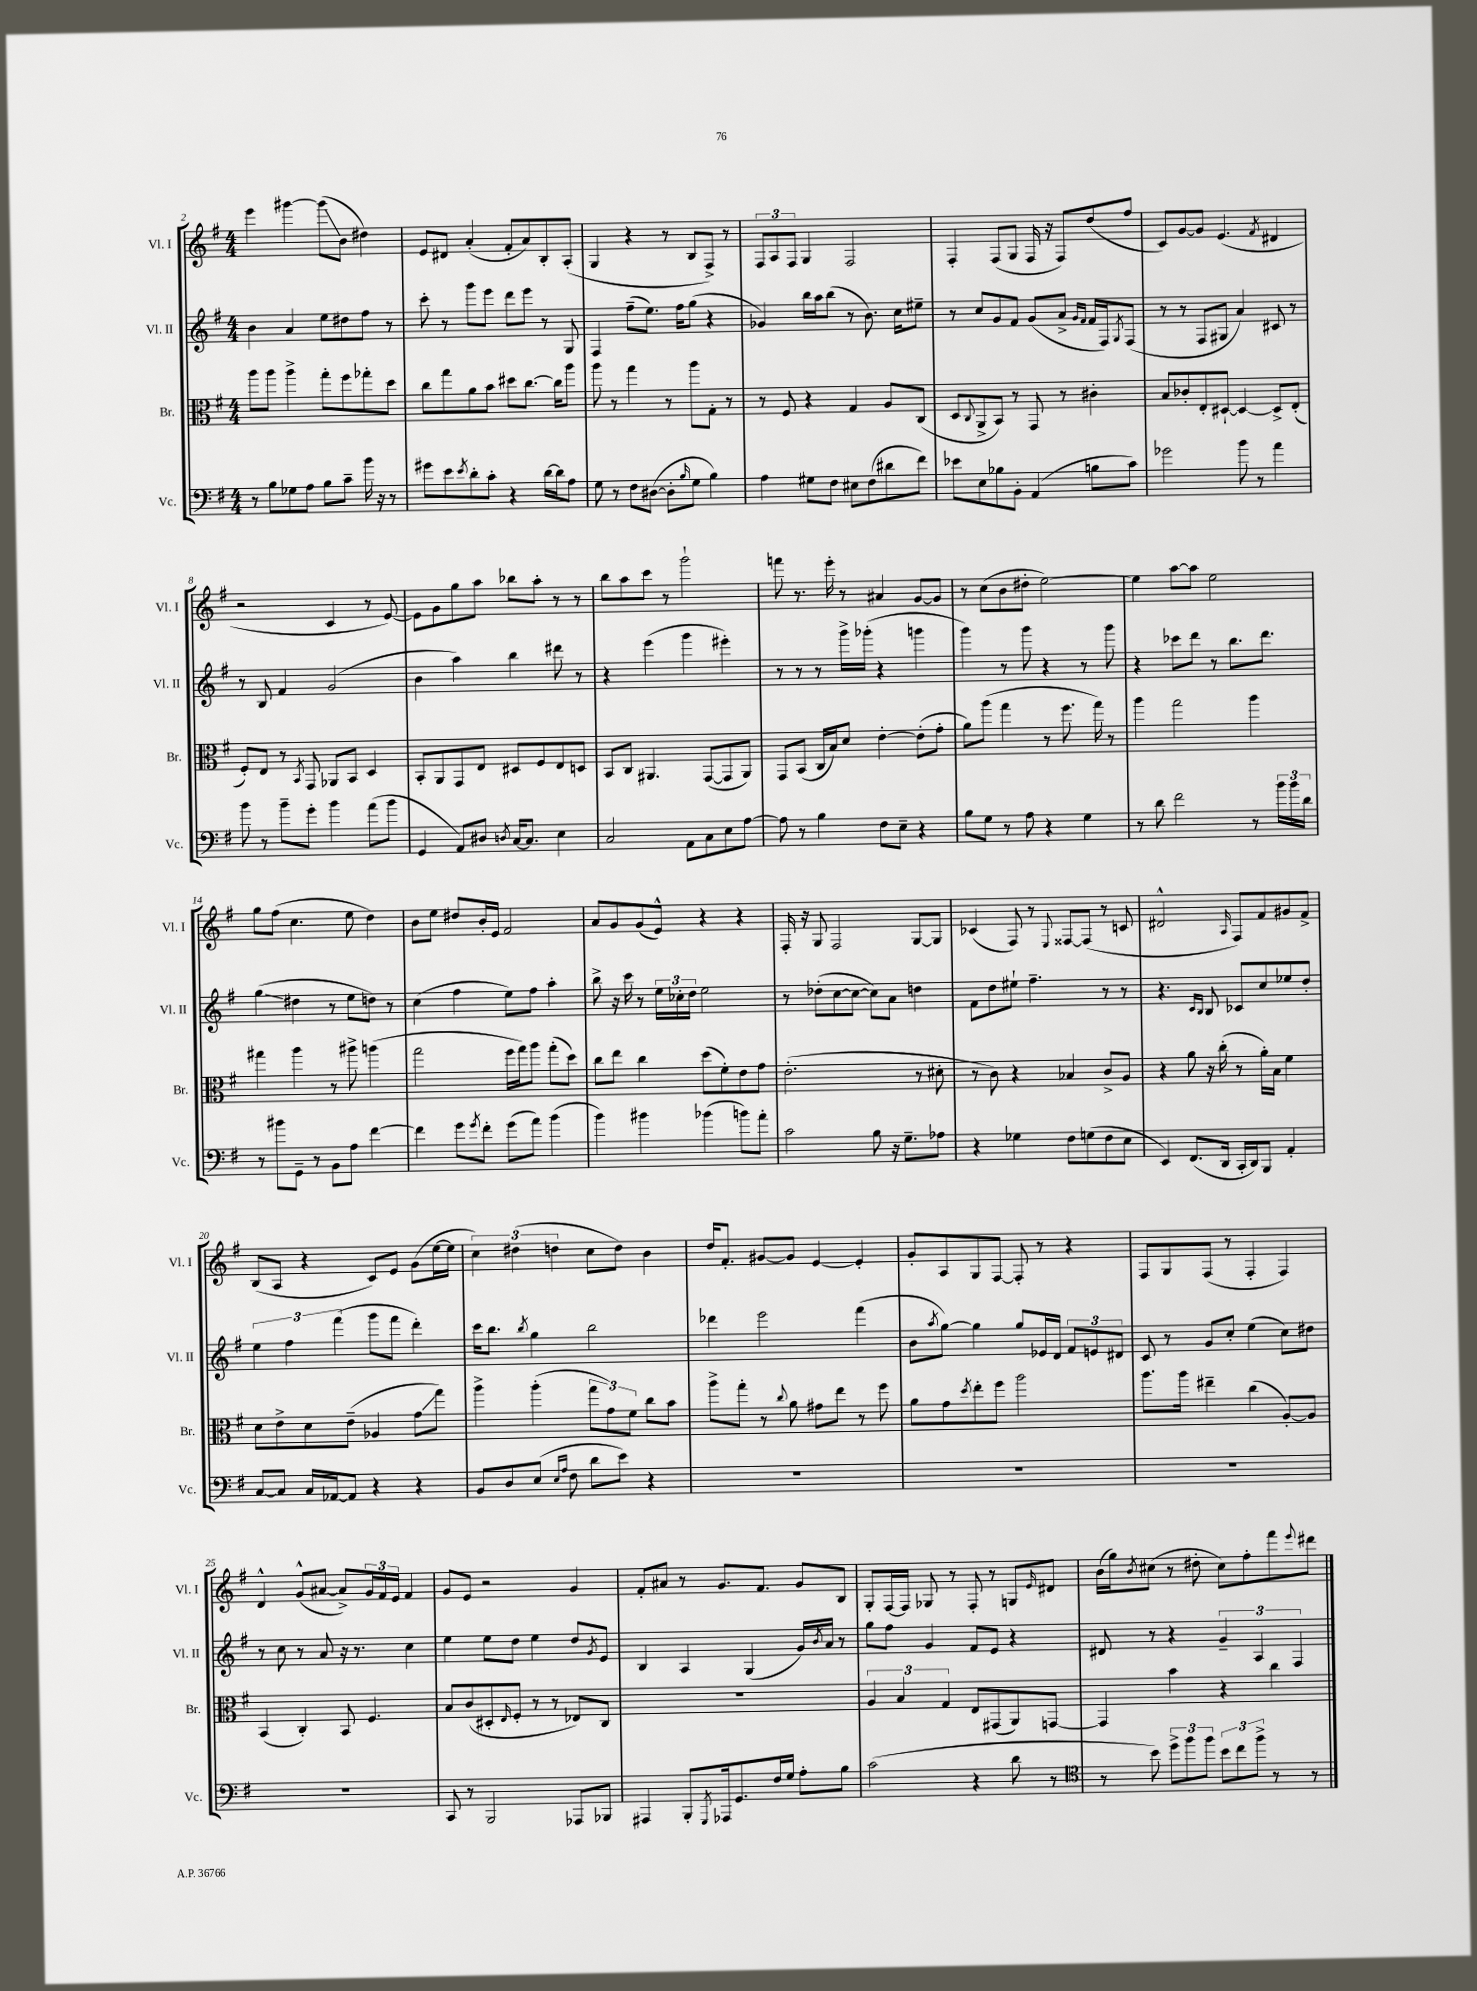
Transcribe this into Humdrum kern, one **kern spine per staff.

**kern	**kern	**kern	**kern
*staff4	*staff3	*staff2	*staff1
*clefF4	*clefC3	*clefG2	*clefG2
*k[f#]	*k[f#]	*k[f#]	*k[f#]
*M4/4	*M4/4	*M4/4	*M4/4
8r	8aa\L	4b\	4eee\
8B\L	8aa\J	.	.
8G-\	4aa^\	4a/	[4ggg#\
8A\J	.	.	.
8B\L	8gg'\L	8ee\L	(8ggg#\]L
8c~\J	8ff#\	8dd#\	8b\J
16b\	8gg-'\	8ff#\J	4dd#\)
16r	.	.	.
8r	8dd\J	8r	.
=	=	=	=
8g#\L	8cc\L	8ccc'\	8e/L
8e\	8gg\	8r	8d#/J
8qe/	.	.	.
8d'\	8a\	8ggg\L	(4a'/
8c'\J	8b\J	8eee\J	.
4r	8dd#\L	8ddd\L	8f#'/L
.	[8.cc\J	8eee\J	8a/)
[16d\LL	.	8r	8B'/
16d\]J	16cc\]LK	.	.
8A\J	8aa\J	8G/	(8A'/J
=	=	=	=
8G\	8aa\	4F#/	4G/
8r	8r	.	.
8F#\L	4gg\	(8ff#~\L	4r
([8D#\J	.	8.ee\J)	.
8D#'\]L	8r	.	8r
.	.	16ff#\LK	.
16qqB/	.	.	.
8G\J	8aa\L	(8gg\J	8B/L
4B\)	8G'\J	4r	8F#^/J)
.	8r	.	8r
=	=	=	=
4A\	8r	4g-/)	12F#/L
.	.	.	12A/
.	8F#/	.	.
.	.	.	12F#/J
8G#\L	4r	16bb\LL	4G/
.	.	16aa\J	.
8F#\J	.	(8bb\J	.
8E#\L	4G/	8r	2F#/
(8F#\	.	8.b\)	.
8d#\	8A/L	.	.
.	.	16cc\LK	.
8f#\J)	(8C/J	8ee#~\J	.
=	=	=	=
8e-\L	8D/L	8r	4F#'/
.	8qqC/	.	.
8E\	8AA^/	8cc/L	.
8B-\	8BB/J)	8g/	(8F#/L
8BB'\J	8r	8f#/J	8G/J
(4AA/	8GG/	(8g/L	16F#/
.	.	.	16r
.	8r	8a^/J	8F#/L)
.	.	16qqg/LL	.
.	.	16qqf#/JJ	.
8B\L	4c#'\	16f#/LL	(8dd/
.	.	16F#/J)	.
.	.	8qG/	.
8c\J)	.	(8F#/J	8ff#/J
=	=	=	=
2g-\	8B/L	8r	8c/L)
.	8c-'/	8r	[8g/
.	8E'/	8F#/L	8g/]J
.	[8D#`/J	8G#/J	(4.e/
8b\	4D#/_	4a/)	.
8r	.	.	.
.	.	.	8qf#/
4a\	8D#^/]L	8c#/	4d#/
.	(8E'/J	8r	.
=	=	=	=
8b\	8F#'/L)	8r	2r
8r	8E/J	8B/	.
8b~\L	8r	4f#/	.
.	8qBB/	.	.
8g'\J	8GG/	.	.
4b\	8AA-/L	(2g/	4c/
.	8BB/J	.	.
(8a\L	4D/	.	8r
8b\J	.	.	[8e/)
=	=	=	=
4GG/	8BB'/L	4b\	8e\]L
.	8AA/	.	8g\
8AA/L)	8GG/	4aa\)	8gg\
8D#/J	8E/J	.	8aa\J
8qD/	.	.	.
[16C/LK	8D#/L	4bb\	8bb-\L
8.C/]J	.	.	.
.	8F#/	.	8aa'\J
4E\	8E/	8ddd#\	8r
.	8D/J	8r	8r
=	=	=	=
2C/	8BB/L	4r	8bb\L
.	8C/J	.	8aa\
.	4.AA#/	(4eee\	8ccc\J
.	.	.	8r
8AA\L	.	4ggg\	2ggg`\
8C\	([8GG/L	.	.
8E\	8GG/]	4eee#'\)	.
[8A\J	8AA#/J)	.	.
=	=	=	=
8A\]	8GG/L	8r	8fff\
8r	(8BB/J	8r	8.r
4B\	16C/LL	8r	.
.	16B/J)	.	16eee'\
.	8d/J	16ggg^\LL	8r
.	.	(16ggg-'\JJ	.
8F#\L	[4e'\	4r	4a#/
8E~\J	.	.	.
4r	(8e'\]L	4ggg\	[8g/L
.	8g'\J	.	8g/]J
=	=	=	=
8B\L	8a\L)	4ggg\)	8r
8G\J	(8aa\J	.	(8cc\L
8r	4gg\	8r	8b\
8A\	.	8ggg\	8dd#'\J
4r	8r	4r	[2ee\)
.	8.ff#\	.	.
4G\	.	8r	.
.	16gg\)	.	.
.	8r	8ggg\	.
=	=	=	=
8r	4aa\	4r	4ee\]
8d\	.	.	.
2f#\	2gg\	8ccc-\L	[8aa\L
.	.	8ddd\J	8aa\]J
.	.	8r	2ee\
.	.	8.bb\L	.
8r	4aa\	.	.
.	.	8.ddd\J	.
24b\LL	.	.	.
24b\	.	.	.
24d\JJ	.	.	.
=	=	=	=
8r	4gg#\	(4gg\	8gg\L
8b#\L	.	.	(8ff#\J
8GG~\J	4aa\	4dd#\	4.cc\
8r	.	.	.
8BB\L	8r	8r	.
8A\J	8aa#^\	8ee\L	8ee\
[4f#\	(4aa\	8dd\J)	4dd\)
.	.	8r	.
=	=	=	=
4f#\]	2gg\	(4cc\	8b\L
.	.	.	8ee\J
8g\L	.	4ff#\	8dd#/L
8qg/	.	.	.
8f#'\J	.	.	16b'/L
.	.	.	16e/JJ
(8g\L	16ff#\LL	8ee\L)	2f#/
.	16gg\J)	.	.
8a\J)	8aa\J	8ff#\J	.
(4b\	(8gg'\L	4aa'\	.
.	8dd\J)	.	.
=	=	=	=
4b\)	8cc\L	8bb^\	8a/L
.	8ee\J	16r	8g/
.	.	16ccc\	.
4b#\	4cc\	8r	(8g/
.	.	24ee\LL	8e^^/J)
.	.	24cc-'\	.
.	.	24dd\JJ	.
(4b-\	(8dd\L	2ee\	4r
.	8f#'\)	.	.
8b\L)	8e\	.	4r
8a'\J	8g\J	.	.
=	=	=	=
2c\	(2.e'\	8r	16F#'/
.	.	.	16r
.	.	(8dd-'\L	8G/
.	.	[8cc\	2F#/
.	.	8cc\_J	.
8B\	.	8cc\]L)	.
16r	.	8a\J	.
8.G~\L	.	.	.
.	8r	4dd\	[8G/L
8A-\J	8d#'\	.	8G/]J
=	=	=	=
4r	8r	8f#\L	(4c-/
.	8c\)	8dd\	.
4G-\	4r	8ee#`\J	8F#/)
.	.	4.ff#~\	8r
.	.	.	8qqE/
8F#\L	4B-/	.	[8F##/L
(8G\	.	.	(8F##/]J
8F#\	8c^/L	8r	8r
8E\J	8A/J	8r	8c/
=	=	=	=
4EE/)	4r	4.r	2d#^^/
(8.FF#/L	8a\	.	.
.	.	16qqc/LL	.
.	.	16qqB/JJ	.
.	16r	8B/	.
16DD/Jk	(16cc'\	.	.
.	.	.	16qqA/
16CC'/LL	8r	8c-/L	8F#/L)
16DD/J)	.	.	.
8BBB/J	16a'\LL)	8cc/	8f#/
.	16B\JJ	.	.
4AA'/	4f#\	8ee-/	8g#/
.	.	8dd'/J	8f#^/J
=	=	=	=
[8C/L	8d\L	6ee\	(8B/L
8C/]J	8e^\	.	8A/J
.	.	6ff#\	.
16C/LL	8d\	.	4r
[16AA-/J	.	.	.
.	.	(6fff#\	.
8AA-/]J	(8e~\J	.	.
4r	4A-/	8ggg\L	8c/L)
.	.	8fff#\J	8e/J
4r	8g\L	4ddd'\)	(8g\L
.	8gg\J)	.	[16ee\L
.	.	.	16ee\]JJ
=	=	=	=
8BB/L	4aa^\	16ccc\LK	6cc\)
.	.	8.bb\J	.
8D/	.	.	.
.	.	.	(6dd#\
.	.	8qbb/	.
(8E/J	(4aa'\	4gg\	.
.	.	.	6dd\
16qqE/LL	.	.	.
16qqA/JJ	.	.	.
8F#\	.	.	.
8d\L	12gg\L	2bb\	8cc\L
.	12g\)	.	.
8e\J)	.	.	8dd\J)
.	12f#\J	.	.
4r	8cc\L	.	4b\
.	8b\J	.	.
=	=	=	=
1r	8aa^\L	4ddd-\	16dd/LK
.	.	.	8.f#'/J
.	8gg'\J	.	.
.	8r	2eee\	[8g#/L
.	8qqcc/	.	.
.	8a\	.	8g#/]J
.	8g#\L	.	[4e/
.	8ee\J	.	.
.	8r	(4fff#\	4e'/]
.	8ff#\	.	.
=	=	=	=
1r	8a\L	8b\L	8g'/L
.	.	8qaa/	.
.	8g\	[8gg\J)	8A/
.	8qdd/	.	.
.	8ee'\	4gg\]	8G/
.	8ff#\J	.	[8F#/J
.	2aa\	8gg/L	8F#'/]
.	.	16e-/L	8r
.	.	16d/JJ	.
.	.	12f#/L	4r
.	.	12e/	.
.	.	12d#/J	.
=	=	=	=
1r	8.aa\L	8c/	8F#/L
.	.	8r	8G/
.	16aa\Jk	.	.
.	4ee#~\	8g/L	(8F#/J
.	.	8cc'/J	8r
.	(4cc\	(4ee\	4F#'/
.	[8A'/L)	8cc\L)	4F#/)
.	8A/]J	8dd#\J	.
=	=	=	=
1r	(4BB/	8r	4d^^/
.	.	8cc\	.
.	4C'/)	8r	(8g^^/L
.	.	8a/	[8a#/J
.	8BB/	16r	8a#^/]L)
.	.	8.r	.
.	4.F#/	.	24g/L
.	.	.	24f#/
.	.	.	24e/JJ
.	.	4cc\	4f#/
=	=	=	=
8CC/	8B/L	4ee\	8g/L
8r	(8c/	.	8e/J
2BBB/	8D#'/	8ee\L	2r
.	16qqE/	.	.
.	8F#'/J	8dd\J	.
.	8r	4ee\	.
.	8r	.	.
8AAA-/L	8E-/L)	8dd/L	4g/
.	.	8qg/	.
8BBB-/J	8C/J	8e/J	.
=	=	=	=
4AAA#/	1r	4B/	8f#'/L
.	.	.	8a#/J
8BBB'/L	.	4A/	8r
8qGGG/	.	.	.
16AAA-/k	.	.	8.g/L
8.GG/	.	.	.
.	.	(4G/	.
.	.	.	8.f#/J
16F#/L	.	.	.
16G/JJ	.	.	.
8A'\L	.	16g/LL)	8g/L
.	.	8qb/	.
.	.	16a/JJ	.
8B\J	.	8r	8B/J
=	=	=	=
(2c\	6A/	8gg\L	8G'/L
.	.	8ff#\J	[16F#/L
.	6B/	.	.
.	.	.	16F#/]JJ
.	.	4g/	8G-/
.	6G/	.	.
.	.	.	8r
4r	8E/L	8f#/L	8F#'/
.	(8GG#/	8e/J	8r
8d\	8AA/)	4r	8G/L
.	.	.	16qqe/
8r	[8GG/J	.	8d#/J
=	=	=	=
*clefC4	*	*	*
8r	4GG/]	8d#/	(16b\LL
.	.	.	16gg\J)
.	.	.	8qb/
8b\)	.	8r	(8cc#\J
12dd^\L	4b\	4r	8r
12ff#\	.	.	.
.	.	.	8dd#'\
12ff#\J	.	.	.
12b\L	4r	6g~/	8cc#\L)
12cc\	.	.	.
.	.	.	8ff#'\
12ff#^\J	.	6A/	.
8r	4cc\	.	8fff#\
.	.	6F#/	.
.	.	.	8qqeee/
8r	.	.	8ddd#\J
==	==	==	==
*-	*-	*-	*-
